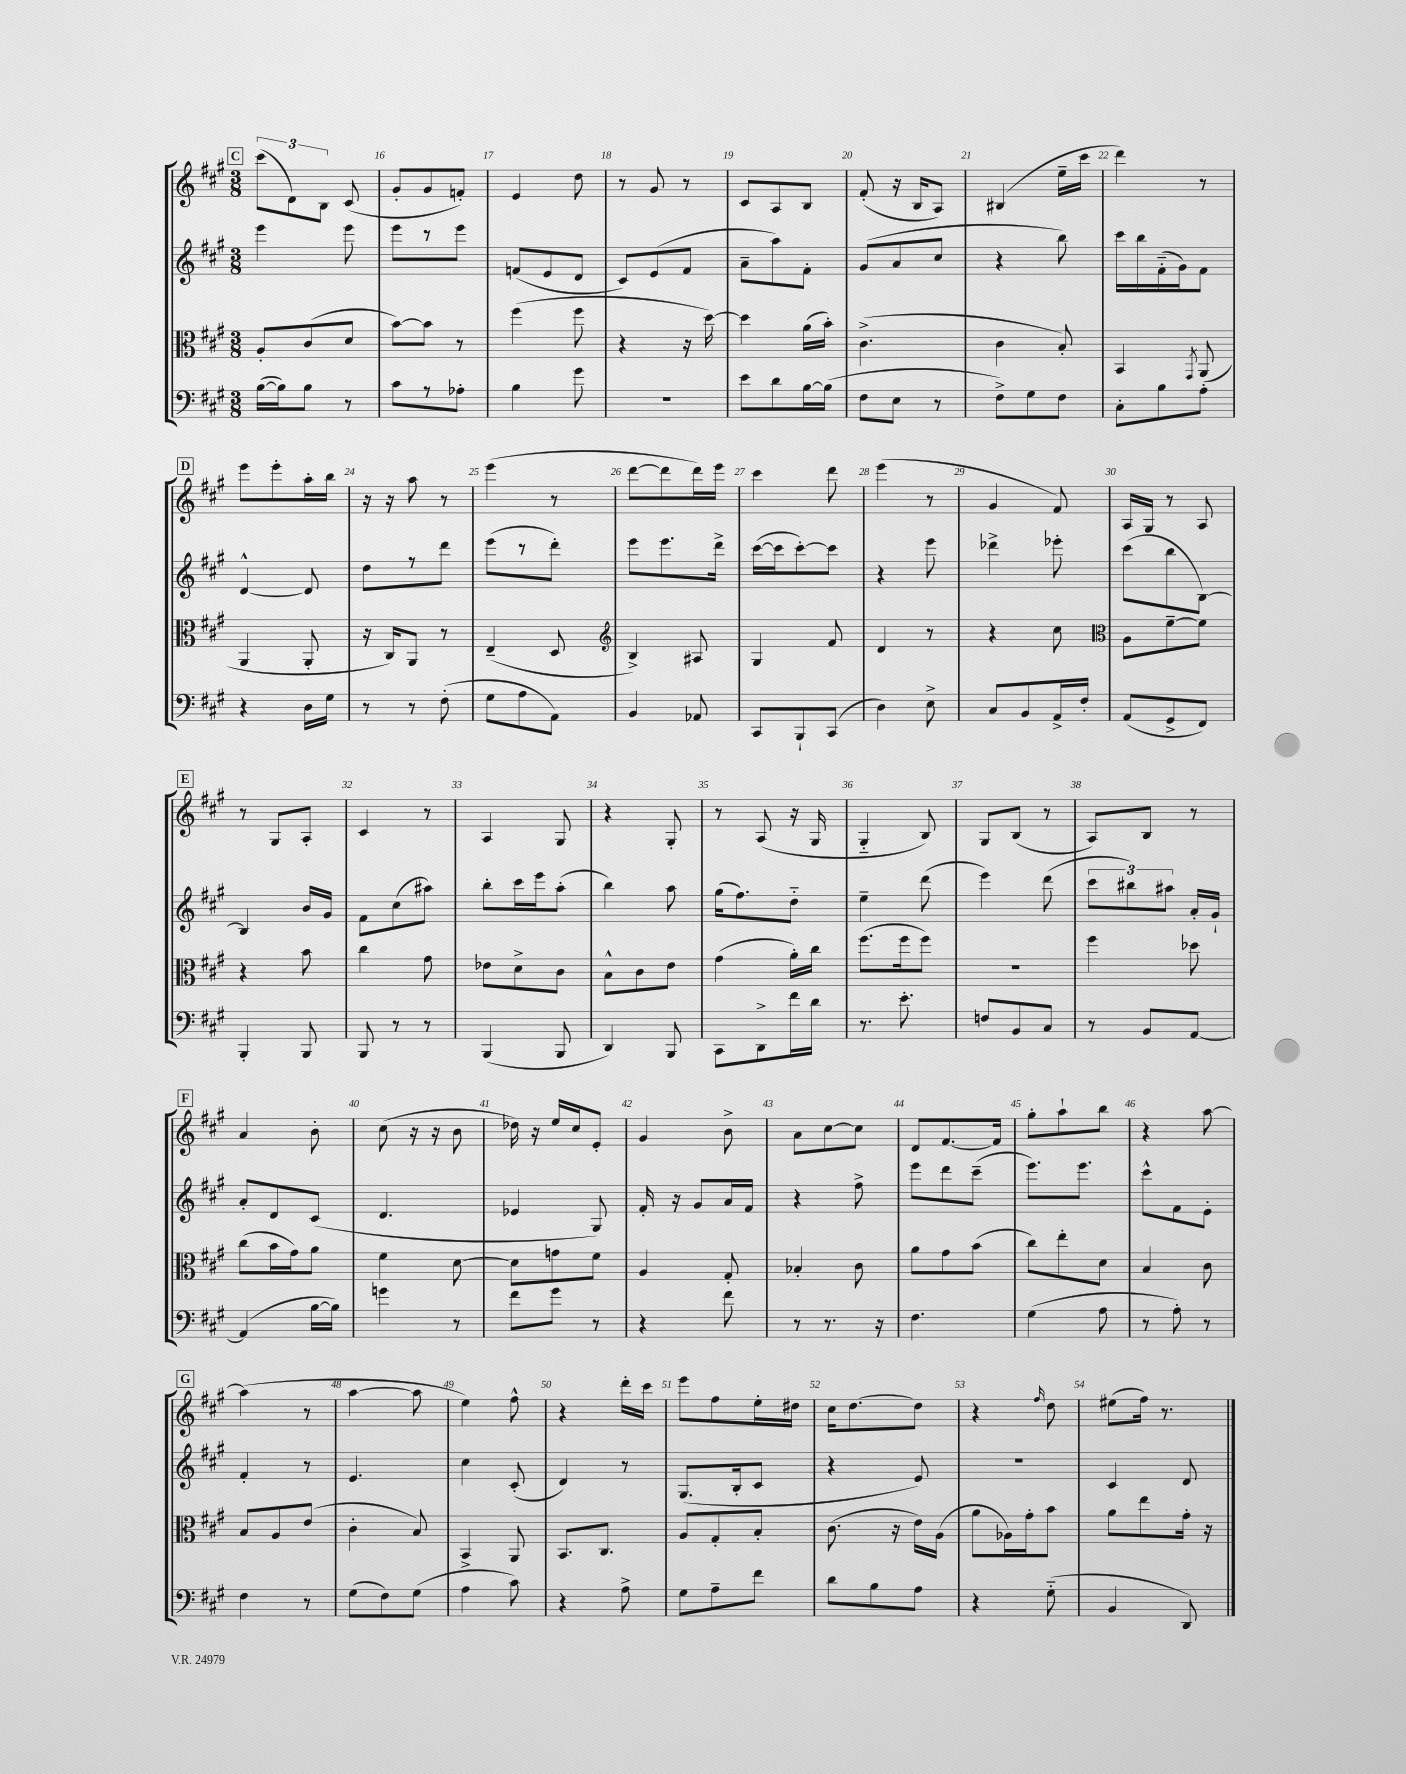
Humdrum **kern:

**kern	**kern	**kern	**kern
*staff4	*staff3	*staff2	*staff1
*clefF4	*clefC3	*clefG2	*clefG2
*k[f#c#g#]	*k[f#c#g#]	*k[f#c#g#]	*k[f#c#g#]
*M3/8	*M3/8	*M3/8	*M3/8
([16B	8A'	4eee	(12ccc#
16B])	.	.	.
.	.	.	12d)
8B	(8c#	.	.
.	.	.	12B
8r	8d	8eee	(8c#
=	=	=	=
8c#	[8b)	8eee	8g#'
8r	8b]	8r	8g#
8A-'	8r	8eee	8f')
=	=	=	=
4B	(4ff#	(8f	4e
.	.	8e	.
8g#	8ff#	8d	8dd
=	=	=	=
4.r	4r	8c#)	8r
.	.	(8e	8g#
.	16r	8f#	8r
.	[16dd)	.	.
=	=	=	=
8e	4dd]	8a~	8c#
8d	.	8aa)	8A
[16B	(16a	8f#'	8B
(16B]	16b')	.	.
=	=	=	=
8F#	(4.c#^	(8g#	(8f#'
8E	.	8a	16r
.	.	.	16B
8r	.	8cc#	8A)
=	=	=	=
8F#^)	4c#	4r	(4B#
8G#	.	.	.
8F#	8B')	8bb)	16ee~
.	.	.	16ccc#
=	=	=	=
8C#'	4BB	16ccc#	4ddd)
.	.	16bb	.
8B	.	(16f#'~	.
.	.	16g#)	.
.	8qGG#	.	.
8A'	(8AA	8f#	8r
=	=	=	=
4r	4AA	[4d^^	8eee
.	.	.	8eee'
16D	8AA'	8d]	16aa'
16G#	.	.	16bb
=	=	=	=
8r	16r	8dd	16r
.	16C#)	.	16r
8r	8AA	8r	8aa
(8F#'	8r	8ddd	8r
=	=	=	=
8G#	(4E~	(8eee	(4eee
8A	.	8r	.
8AA)	8D	8ddd')	8r
=	=	=	=
*	*clefG2	*	*
4BB	4B^)	8eee	[8ddd
.	.	8.eee	8ddd]
8AA-	8A#	.	16ddd)
.	.	16ddd^	16eee
=	=	=	=
8CC#	4G#	([16ccc#	4ccc#
.	.	16ccc#]	.
8BBB`	.	[8ccc#')	.
(8CC#	8f#	8ccc#]	8ddd
=	=	=	=
4D)	4d	4r	(4eee
8E^	8r	8eee	8r
=	=	=	=
8C#	4r	4ddd-^	4g#
8BB	.	.	.
16AA^	8cc#	8eee-'	8f#)
16F#'	.	.	.
=	=	=	=
*	*clefC3	*	*
(8AA	8A	(8ccc#	16A
.	.	.	16G#
8GG#^	[8f#~	8bb	8r
8FF#)	8f#]	[8B)	8A
=	=	=	=
4BBB'	4r	4B]	8r
.	.	.	8G#
8BBB	8b	16b	8A'
.	.	16g#	.
=	=	=	=
8BBB	4cc#	8f#	4c#
8r	.	(8cc#	.
8r	8g#	8aa#)	8r
=	=	=	=
(4BBB	8e-	8bb'	4A
.	8d^	16ccc#	.
.	.	16eee	.
8BBB	8c#	(8aa'	8G#
=	=	=	=
4DD)	8B^^	4bb)	4r
.	8c#	.	.
8BBB	8e	8aa	8G#'
=	=	=	=
8CC#	(4g#	(16gg#	8r
.	.	8.ff#)	.
8DD^	.	.	(8A
16f#	16a')	8dd'~	16r
16d	16cc#	.	16G#
=	=	=	=
8.r	(8.ff#	4ee~	4G#'~
8.e'	16ff#	.	.
.	8ff#)	(8ddd	8B)
=	=	=	=
8F	4.r	4eee)	8G#
8BB	.	.	(8B
8C#	.	(8ddd	8r
=	=	=	=
8r	4ff#	12ccc#	8A)
.	.	12bb#)	.
8BB	.	.	8B
.	.	12aa#	.
[8AA	8dd-	16a'	8r
.	.	16g#`	.
=	=	=	=
(4AA]	(8cc#	8a'	4a
.	16b	8d	.
.	16g#)	.	.
[16B	8a	(8c#	8b'
16B])	.	.	.
=	=	=	=
4g	4f#	4.d	(8cc#
.	.	.	16r
.	.	.	16r
8r	[8d	.	8b
=	=	=	=
8f#	8d]	4e-	16dd-)
.	.	.	16r
8g#	8g	.	16ee
.	.	.	16cc#
8r	8f#	8G#)	8e'
=	=	=	=
4r	4A	16f#'	4g#
.	.	16r	.
.	.	8g#	.
8f#	8G#'	16a	8b^
.	.	16f#	.
=	=	=	=
8r	4B-'	4r	8a
8.r	.	.	[8cc#
.	8c#	8ff#^	8cc#]
16r	.	.	.
=	=	=	=
4.F#	8a	8eee	8d
.	8g#	8ddd	[8.f#
.	(8b	(8ccc#~	.
.	.	.	16f#]
=	=	=	=
(4G#	8cc#)	8.eee)	8gg#'
.	8ee'	.	8aa`
.	.	8.eee	.
8A	8d	.	8bb
=	=	=	=
8r	4B	8ccc#^^	4r
8A')	.	8f#	.
8r	8c#	8e'	[8aa
=	=	=	=
4F#	8B	4f#'	(4aa]
.	8A	.	.
8r	(8e	8r	8r
=	=	=	=
(8G#	4c#'	4.e	[4aa
8F#)	.	.	.
(8G#	8B)	.	8aa]
=	=	=	=
4A	4BB^	4cc#	4ee)
8c#)	8AA	(8c#'	8ff#^^
=	=	=	=
4r	8.BB	4d)	4r
.	8.C#	.	.
8A^	.	8r	16ddd'
.	.	.	16ccc#
=	=	=	=
8G#	8A	(8.G#	8eee
8A~	8G#'	.	8ff#
.	.	16B'	.
8f#	8B'	8c#	16ee'
.	.	.	16dd#
=	=	=	=
8d	(8.c#	4r	16cc#
.	.	.	[8.dd
8B	.	.	.
.	16r	.	.
8A	16e)	8e)	8dd]
.	(16A	.	.
=	=	=	=
4r	8a	4.r	4r
.	16A-)	.	.
.	16g#'	.	.
.	.	.	16qqff#
(8G#'~	8b	.	8dd
=	=	=	=
4BB	8a	4c#	(8ee#
.	8ee	.	16ff#)
.	.	.	8.r
8DD)	16g#'	8d	.
.	16r	.	.
==	==	==	==
*-	*-	*-	*-
